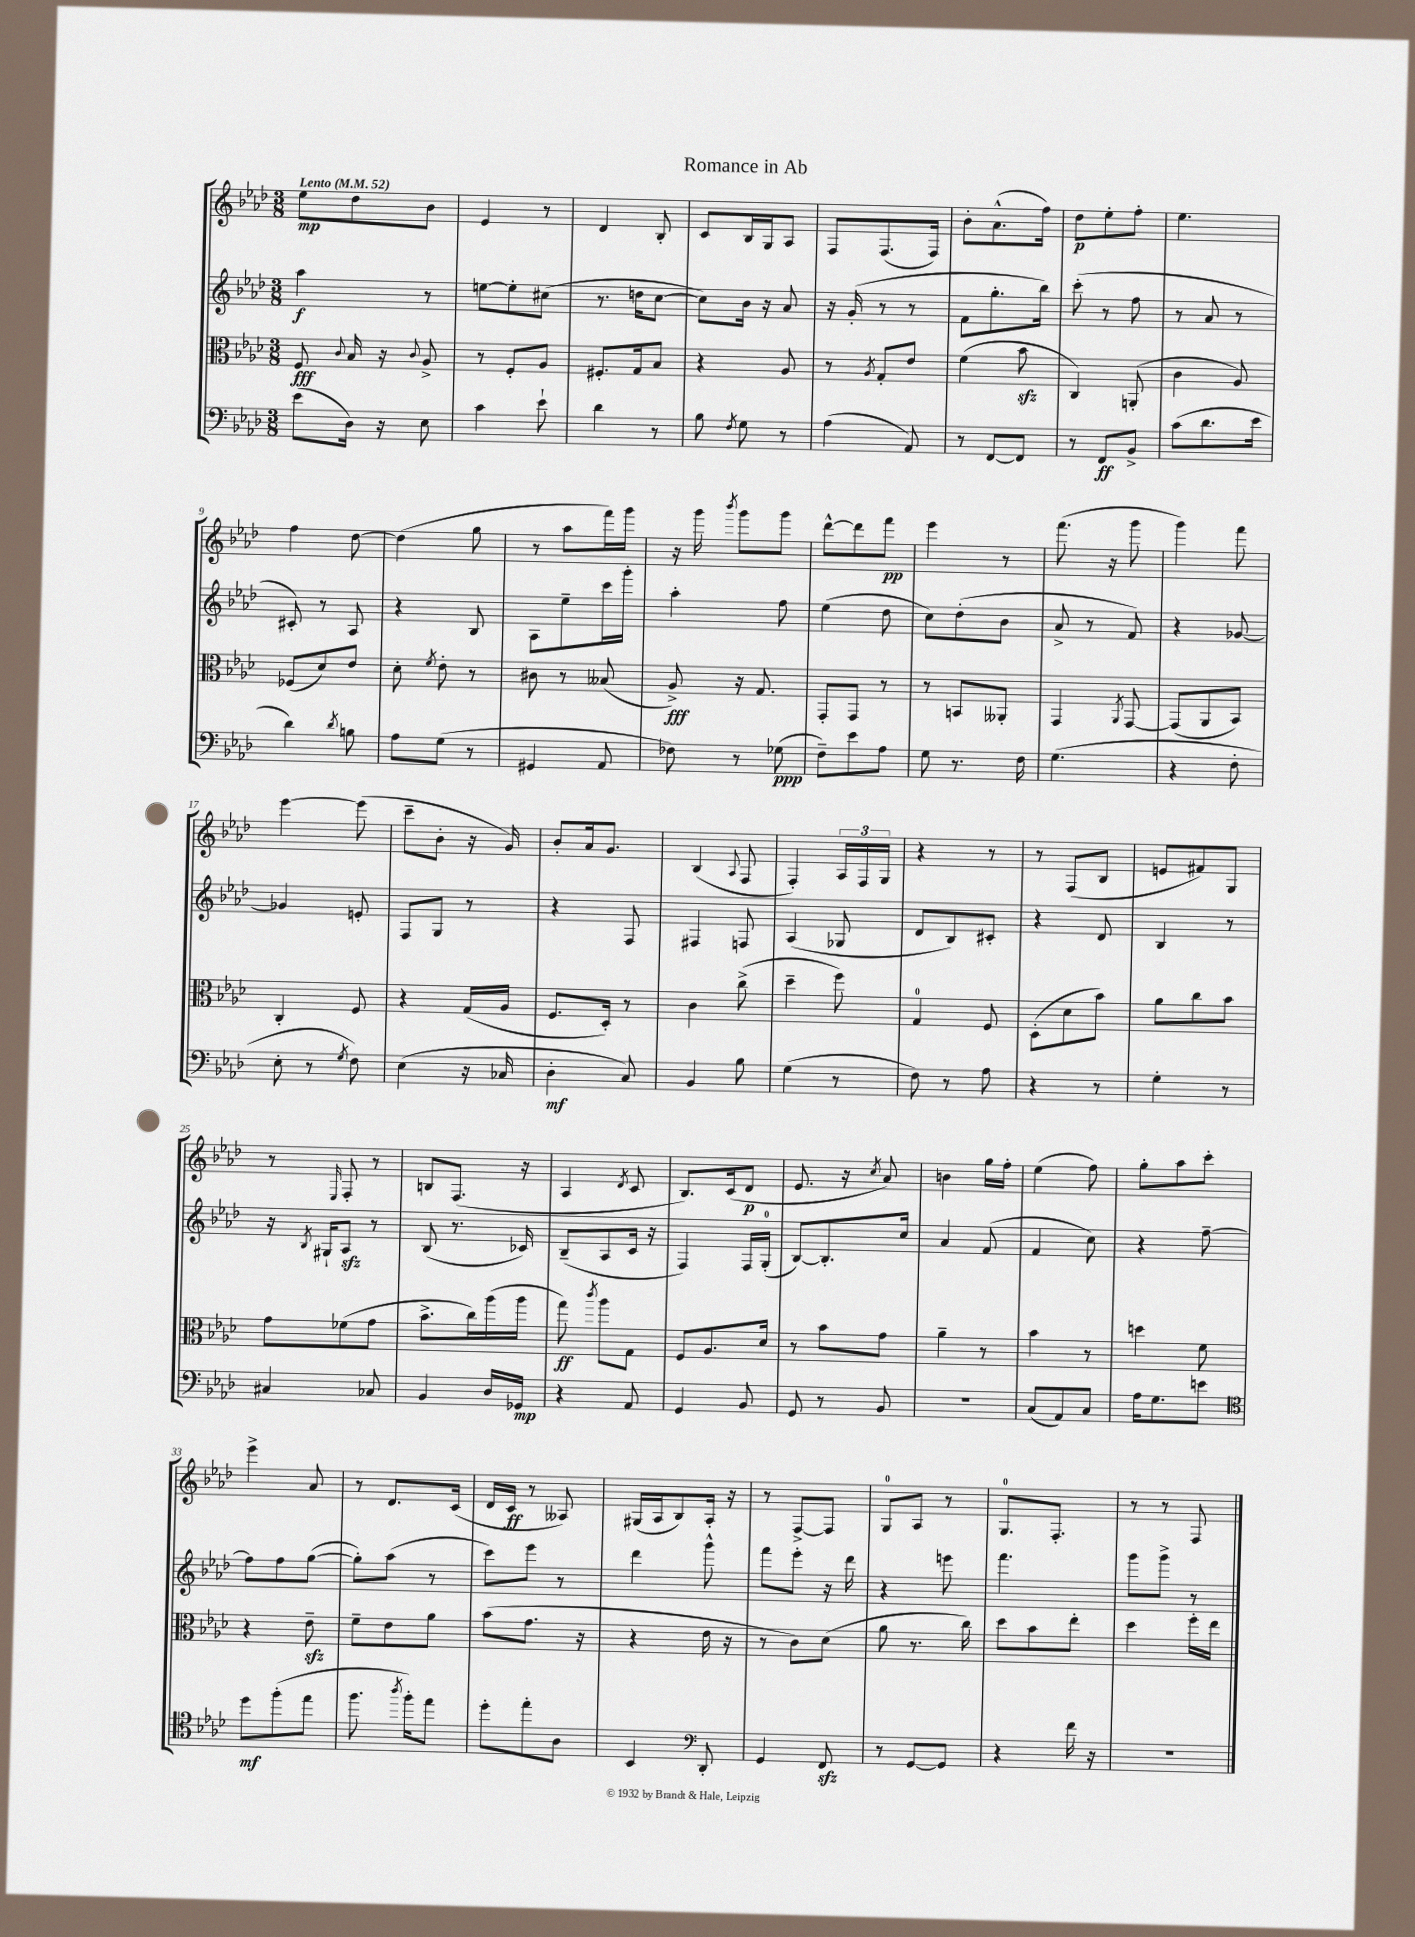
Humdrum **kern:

**kern	**kern	**kern	**kern
*staff4	*staff3	*staff2	*staff1
*clefF4	*clefC3	*clefG2	*clefG2
*k[b-e-a-d-]	*k[b-e-a-d-]	*k[b-e-a-d-]	*k[b-e-a-d-]
*M3/8	*M3/8	*M3/8	*M3/8
*MM52	*MM52	*MM52	*MM52
(8e-	8F	4aa-	8ee-
.	8qqc	.	.
16D-)	16B-	.	8dd-
16r	16r	.	.
.	8qqc	.	.
8E-	8A-^	8r	8b-
=	=	=	=
4c	8r	[8ee	4e-
.	8F'	8ee']	.
8e-`	8A-	(8cc#	8r
=	=	=	=
4d-	8.F#'	8.r	4d-
.	16G	16dd	.
8r	8B-	[8cc	8B-'
=	=	=	=
8B-	4r	8cc])	8c
8qF	.	.	.
8G	.	16b-	16B-
.	.	16r	16G
8r	8A-	8a-	8A-
=	=	=	=
(4A-	8r	16r	8F
.	.	(16g'	.
.	8qA-	.	.
.	8G'	8r	(8.F
8AA-)	8e-	8r	.
.	.	.	16F)
=	=	=	=
8r	(4f	8f	8b-'
[8FF	.	8.gg'	(8.a-^^
8FF]	8b-	.	.
.	.	16bb-)	16ff)
=	=	=	=
8r	4C)	(8ccc'	8dd-
8FF	.	8r	8ee-'
8BB-^	(8AA'	8ff	8ff'
=	=	=	=
(8c	4c	8r	4.ee-
8.d-	.	8a-	.
.	8A-)	8r	.
16e-	.	.	.
=	=	=	=
4d-)	(8F-	8c#')	4ff
.	8d-)	8r	.
8qd-	.	.	.
8B	8e-	8A-	[8dd-
=	=	=	=
8A-	8d-'	4r	(4dd-]
.	8qf	.	.
(8G	8e-'	.	.
8r	8r	8B-	8gg
=	=	=	=
4GG#	8c#	8A-	8r
.	8r	8ee-~	8aa-
8AA-	(8B--	16ccc	16fff)
.	.	16ggg'	16ggg
=	=	=	=
8F-)	8A-^)	4aa-'	16r
.	.	.	16ggg
.	.	.	8qbbb-
8r	16r	.	8ggg
.	8.G	.	.
(8G-	.	8ff	8ggg
=	=	=	=
8F~)	8GG'	(4ee-	[8ddd-^^
8e-	8GG	.	8ddd-]
8A-	8r	8dd-	8fff
=	=	=	=
8G	8r	8cc)	4eee-
8.r	8BB	(8dd-'	.
.	8AA--'	8b-	8r
16F	.	.	.
=	=	=	=
(4.G	4GG	8a-^	(8.fff
.	.	8r	.
.	.	.	16r
.	8qAA-	.	.
.	[8GG	8f)	8ggg
=	=	=	=
4r	(8GG]	4r	4ggg)
.	8AA-	.	.
8F'	8BB-)	[8g-	8fff
=	=	=	=
8E-'	4C'	4g-]	[4eee-
8r	.	.	.
8qG	.	.	.
8F)	8F	8e'	(8eee-]
=	=	=	=
(4E-	4r	8F	8ccc~
.	.	8G	8b-'
16r	(16G	8r	16r
16C-	16A-	.	16g)
=	=	=	=
4D-'	8.F	4r	8b-'
.	.	.	16a-
.	16D-')	.	8.g
8C)	8r	8F	.
=	=	=	=
4BB-	4c	4F#	(4B-
.	.	.	8qqA-
8B-	(8cc^	8F	8F
=	=	=	=
(4G	4dd-~	(4A-	4F')
8r	8ff)	8G-	24A-
.	.	.	24F
.	.	.	24G
=	=	=	=
8F)	4G	8d-	4r
8r	.	8B-)	.
8A-	8F	8c#'	8r
=	=	=	=
4r	(8D-'	4r	8r
.	8d-	.	(8F
8r	8b-)	8d-	8B-
=	=	=	=
4G'	8a-	4B-	8e
.	8cc	.	8f#)
8r	8b-	8r	8G
=	=	=	=
4C#	8g	16r	8r
.	.	8qB-	.
.	.	16G#`	.
.	.	.	16qqE-
.	(8f-	8A-	8F'
8C-	8g	8r	8r
=	=	=	=
4BB-	8.b-^	(8B-	8B
.	.	8.r	(8.F
.	16cc)	.	.
16D-	(16aa-	.	.
16GG-	16aa-	16c-)	16r
=	=	=	=
4r	8gg)	(8B-~	4A-
.	8qccc	.	.
.	8aa-	8A-	.
.	.	.	8qd-
8AA-	8G	16c	8c
.	.	16r	.
=	=	=	=
4GG	8F	4F)	8.B-)
.	8.A-	.	.
.	.	.	(16c
8BB-	.	16F	8d-
.	16d-	(16G'	.
=	=	=	=
8GG	8r	[8B-)	8.e-
8r	8b-	8.B-']	.
.	.	.	16r
.	.	.	8qcc
8BB-	8g	.	8a-)
.	.	16cc	.
=	=	=	=
4.r	4a-~	4a-	4b
.	8r	(8f	16gg
.	.	.	16ff'
=	=	=	=
(8C	4b-	4f	(4ee-
8AA-)	.	.	.
8C	8r	8cc)	8ff)
=	=	=	=
16A-	4dd	4r	8gg'
8.G	.	.	.
.	.	.	8aa-
8e	8f	[8ff~	8ccc'
=	=	=	=
*clefC4	*	*	*
8dd-	4r	8ff]	4eee-^
(8ff'	.	8ff	.
8ee-	8e-~	([8gg	8a-
=	=	=	=
8.ff	8f~	8gg'])	8r
.	8e-	(8aa-	8.d-
8qaa-	.	.	.
16ff')	.	.	.
8ee-	8a-	8r	.
.	.	.	(16c
=	=	=	=
8dd-'	(8b-	8ccc)	16d-
.	.	.	16c
8ee-'	8.g	8eee-	8r
8A-	.	8r	8A--)
.	16r	.	.
=	=	=	=
4BB-	4r	4ddd-	(16G#
.	.	.	16A-
.	.	.	8B-)
*clefF4	*	*	*
8DD-'	16e-	8ggg^^	16A-'
.	16r	.	16r
=	=	=	=
4GG	8r	8fff	8r
.	8c)	8eee-'	[8F^
8FF	(8d-	16r	8F]
.	.	16ddd-	.
=	=	=	=
8r	8a-	4r	8G
[8GG	8.r	.	8A-
8GG]	.	8eee	8r
.	16cc)	.	.
=	=	=	=
4r	8dd-	4.fff	8.G
.	8b-	.	.
.	.	.	8.F'
16f	8ee-'	.	.
16r	.	.	.
=	=	=	=
4.r	4dd-	8ggg	8r
.	.	8ggg^	8r
.	16ff'	8r	8F
.	16ee-	.	.
==	==	==	==
*-	*-	*-	*-
